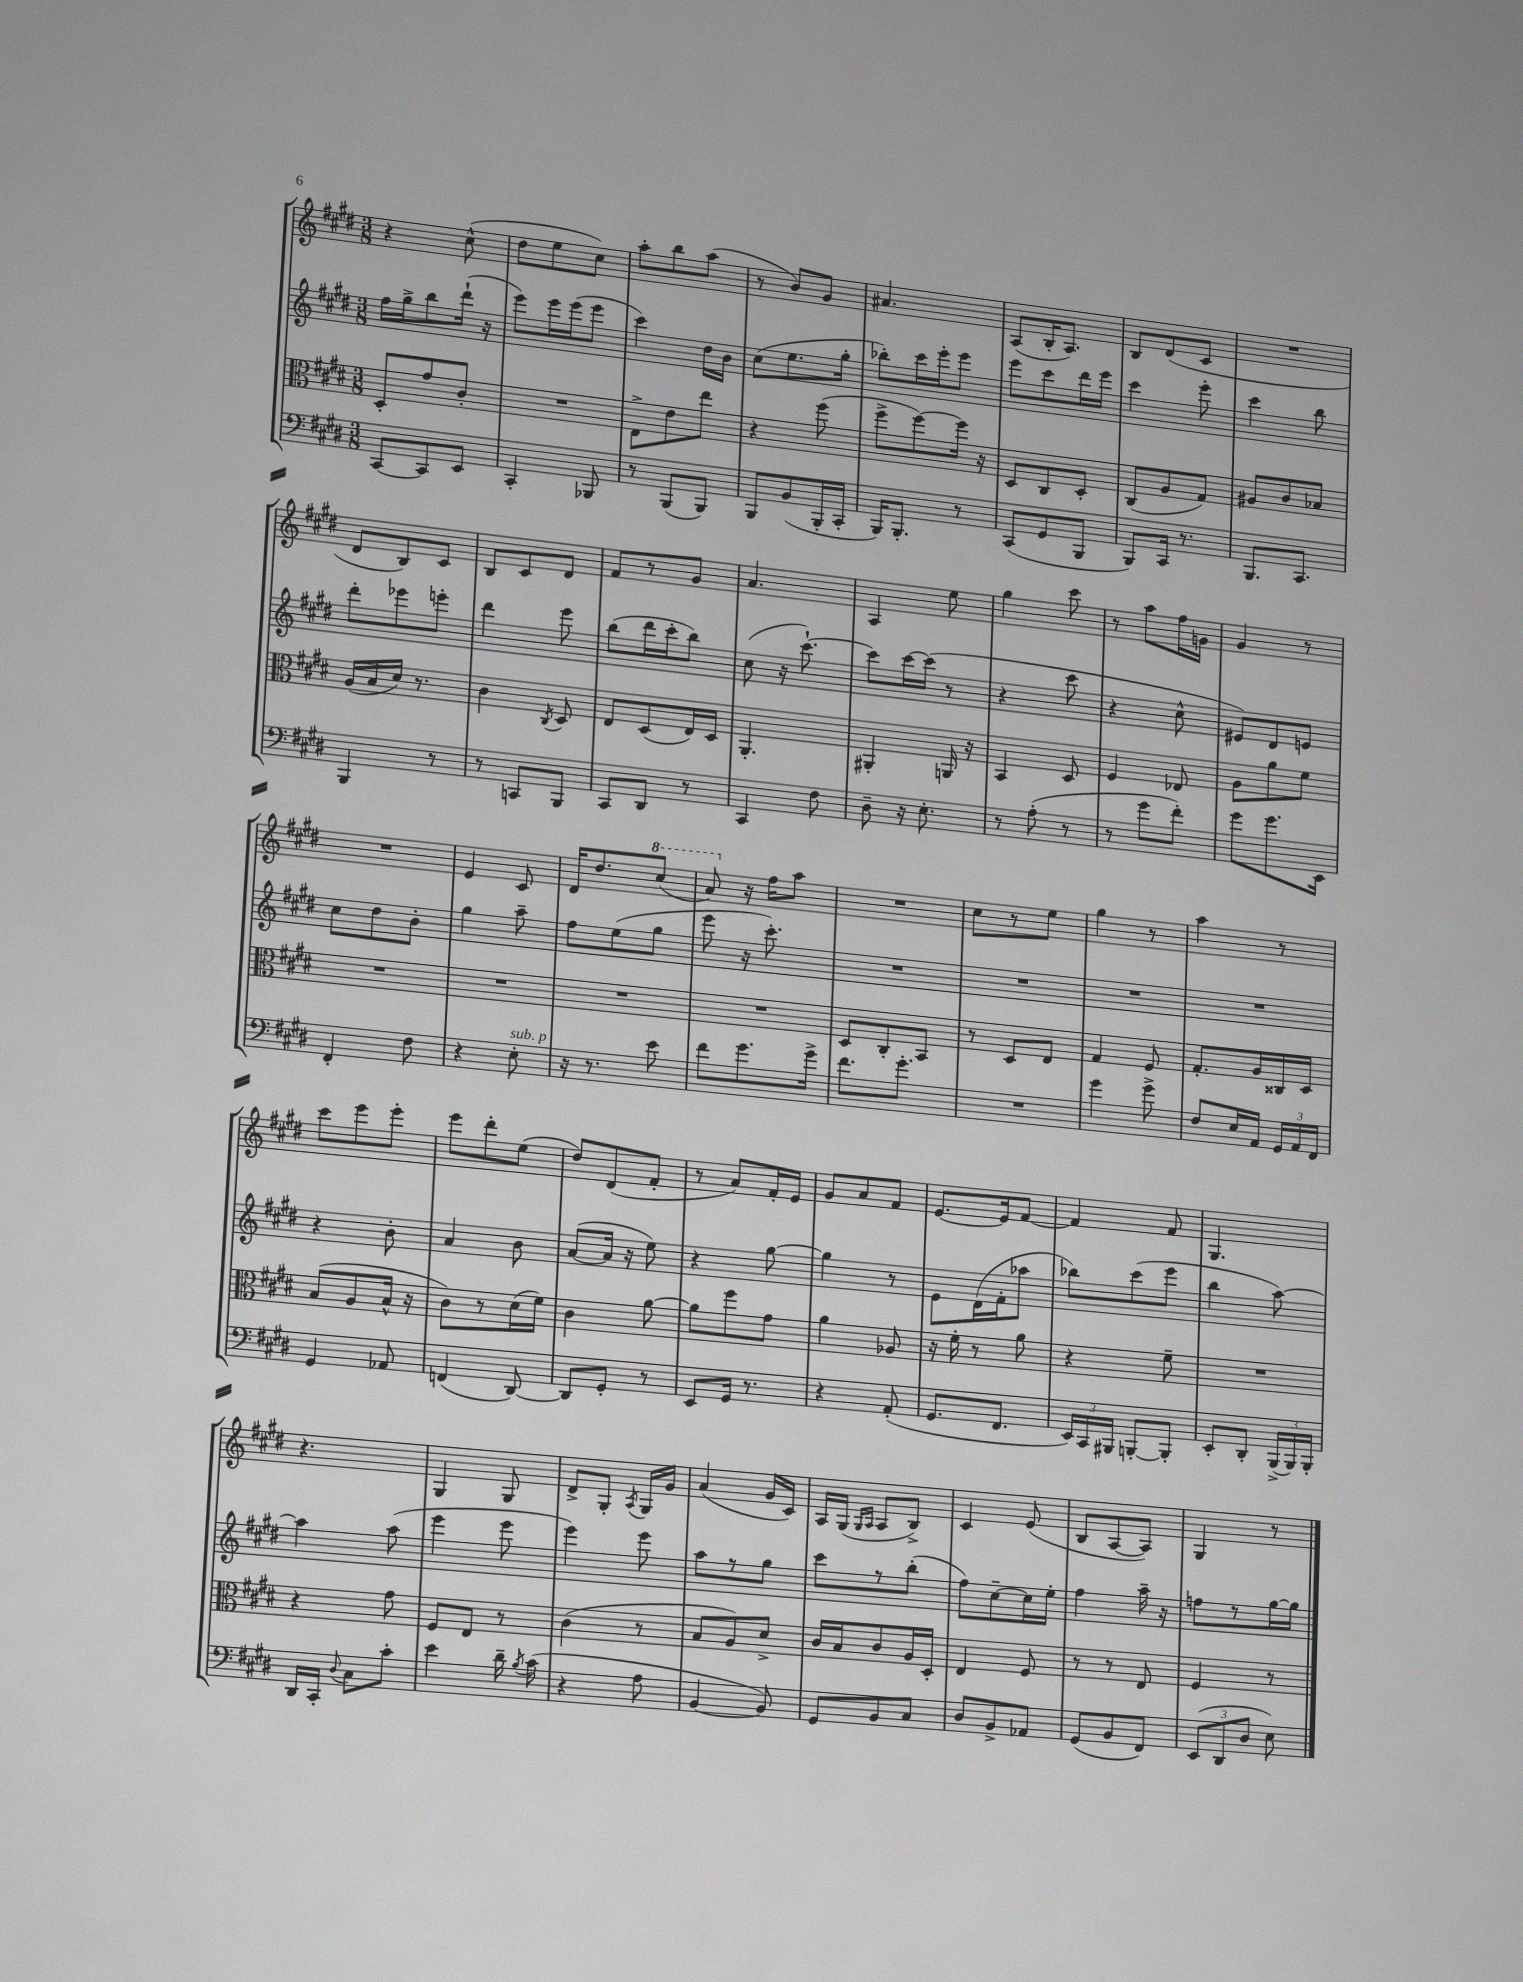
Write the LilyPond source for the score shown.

<<
\new StaffGroup <<
\new Staff = "s0" {
    \clef treble \key e \major \numericTimeSignature \time 3/8
    \autoBeamOff r4 cis''8-^( |
    dis''8[ e''8 cis''8]) |
    a''8[-. b''8 a''8]( |
    r8 b'8[) gis'8] |
    ais'4. |
    a8[( b16-. a8.]) |
    b8[ dis'8( cis'8] |
    R4. |
    dis'8[ b8) cis'8] |
    b8[ cis'8 dis'8] |
    fis'8[ r8 gis'8] |
    a'4. |
    a4 e''8 |
    gis''4 cis'''8 |
    r8 a''8[ fis''16 g'16] |
    gis'4 r8 |
    R4. |
    e'4 cis'8 |
    dis'16[ dis''8. \ottava #1 cis'''8]( |
    a''8) \ottava #0 r16 fis''16[ a''8] |
    R4. |
    cis''8[ r8 e''8] |
    gis''4 r8 |
    a''4 r8 |
    cis'''8[ e'''8 e'''8]-. |
    e'''8[ dis'''8-. e''8]( |
    dis''8[) dis'8( fis'8]-. |
    r8 a'8[) fis'16-. e'16] |
    gis'8[ a'8 fis'8] |
    e'8.[~ e'16 fis'8]~ |
    fis'4 fis'8 |
    gis4. |
    r4. |
    gis4 gis8 |
    dis'8[-> gis8]-. \acciaccatura { a8 } gis16[ gis'16] |
    a'4( gis'16[ cis'16]) |
    a16[ gis16]( \grace { gis16[ a16] } a8[ b8]->) |
    cis'4 e'8( |
    b8[ a8~ a8]) |
    gis4 r8 \bar "|." |
}
\new Staff = "s1" {
    \clef treble \key e \major \numericTimeSignature \time 3/8
    \autoBeamOff fis''16[ gis''16-> b''8 dis'''16]-!( r16 |
    e'''8[) e'''16 e'''16( e'''8] |
    cis'''4) dis''16[ b'16] |
    cis''8[( e''8. gis''16]-. |
    bes''8[-.) cis'''16 e'''16-. e'''8] |
    e'''8[ cis'''8 dis'''16 e'''16] |
    cis'''4 e'''8-. |
    cis'''4 b''8 |
    dis'''8[-. ees'''8 e'''8]-. |
    dis'''4 e'''8 |
    b''8[( dis'''16 cis'''16-. b''8]) |
    cis''8( r16 cis'''8.~-!) |
    cis'''8[ cis'''16~ cis'''16]( r8 |
    r4 cis'''8 |
    r4 cis''8-^ |
    eis'8[) dis'8 e'8] |
    cis''8[ dis''8 b'8]-. |
    gis''4 a''8-- |
    fis''8[ e''8( gis''8] |
    e'''8 r16 cis'''8.-.) |
    R4. |
    R4. |
    R4. |
    R4. |
    r4 b'8-. |
    a'4 b'8 |
    a'8[~( a'16] r16 e''8) |
    r4 gis''8~ |
    gis''4 r8 |
    e'8[ dis'16( fis'16-. aes''8] |
    bes''8[) cis'''8( e'''8] |
    b''4 a''8~) |
    a''4 a''8( |
    e'''4 e'''8 |
    e'''4) e'''8 |
    a''8[ r8 gis''8] |
    cis'''8[ r8 b''8]-.( |
    fis''8[) cis''8~-- cis''16 e''16]-. |
    fis''4 a''16-- r16 |
    f''8[ r8 gis''16~ gis''16] \bar "|." |
}
\new Staff = "s2" {
    \clef alto \key e \major \numericTimeSignature \time 3/8
    \autoBeamOff dis8[-. gis'8 cis'8]-. |
    R4. |
    e8[-> e'8 e''8] |
    r4 fis''8( |
    fis''8[-> fis''8~) fis''16] r16 |
    dis8[ cis8 dis8]-. |
    cis8[( a8 gis8]) |
    ais8[ cis'8 bes8] |
    a16[( b16 dis'16]) r8. |
    cis'4 \acciaccatura { cis8 } dis8 |
    e8[ dis8( e16) dis16] |
    a,4.-. |
    ais,4-. a,16 r16 |
    b,4 dis8 |
    fis4 ees8 |
    a8[ a'8 fis'8] |
    R4. |
    R4. |
    R4. |
    R4. |
    dis8[ cis8-. b,8] |
    r8 dis8[ e8] |
    gis4 fis8 |
    gis8.[-. a16 cisis16 dis16] |
    b8[( a8 b16]-^ r16 |
    cis'8[) r8 dis'16( fis'16]) |
    cis'4 a'8~ |
    a'8[ fis''8 gis'8] |
    a'4 aes8 |
    r16 fis'16-. r8 a'8 |
    r4 fis'8-- |
    R4. |
    r4 gis'8 |
    fis8[ e8] r8 |
    cis'4( r8 |
    b8[ a8) dis'8]-> |
    cis'16[ b16 cis'8 a16 dis16]-. |
    e4 fis8 |
    r8 r8 e8 |
    fis4 r8 \bar "|." |
}
\new Staff = "s3" {
    \clef bass \key e \major \numericTimeSignature \time 3/8
    \autoBeamOff cis,8[~ cis,8 e,8] |
    cis,4-. bes,,8 |
    r8 b,,8[( b,,8]) |
    b,,8[ b,8( b,,16-. cis,16]-. |
    b,,16[) b,,8.]-. r8 |
    cis,8[( gis,8 b,,8] |
    b,,8[) cis,16] r8. |
    b,,8.[ cis,8.] |
    b,,4 r8 |
    r8 c,8[ b,,8] |
    cis,8[ dis,8] r8 |
    cis,4 fis8 |
    dis8-- r16 e8.-. |
    r8 a8-.( r8 |
    r8 gis'8[ fis'8]-.) |
    gis'8[ gis'8. e,16] |
    fis,4-. fis8 |
    r4 e8-.^\markup { \italic "sub. p" } |
    r16 r8. e'8 |
    fis'8[ gis'8. gis'16]-> |
    fis'8.[ gis'8.]-. |
    R4. |
    gis'4 gis'8-> |
    fis8[ e16 a,16] \tuplet 3/2 { gis,16[ a,16 fis,16] } |
    gis,4 aes,8 |
    f,4( dis,8~) |
    dis,8[ gis,8]-. r8 |
    e,8[ gis,16] r8. |
    r4 a,8-.( |
    gis,8.[ fis,8.] |
    \tuplet 3/2 { e,16[) cis,16 bis,,16] } b,,8[~-. b,,8]-. |
    e,8[-. dis,8]-. \tuplet 3/2 { b,,16[->( b,,16) b,,16]-. } |
    dis,16[ cis,16]-. \appoggiatura { dis8 } cis8[ cis'8]-. |
    e'4 dis'16-- \acciaccatura { b8 } cis'16( |
    r4 a8 |
    b,4~ b,8) |
    gis,8[ b,8 cis8] |
    dis8[ b,8-> aes,8] |
    gis,8[( b,8 fis,8]) |
    \tuplet 3/2 { e,8[( dis,8 dis8] } e8) \bar "|." |
}
>>
>>
\layout { \context { \Score \remove "Bar_number_engraver" } }
